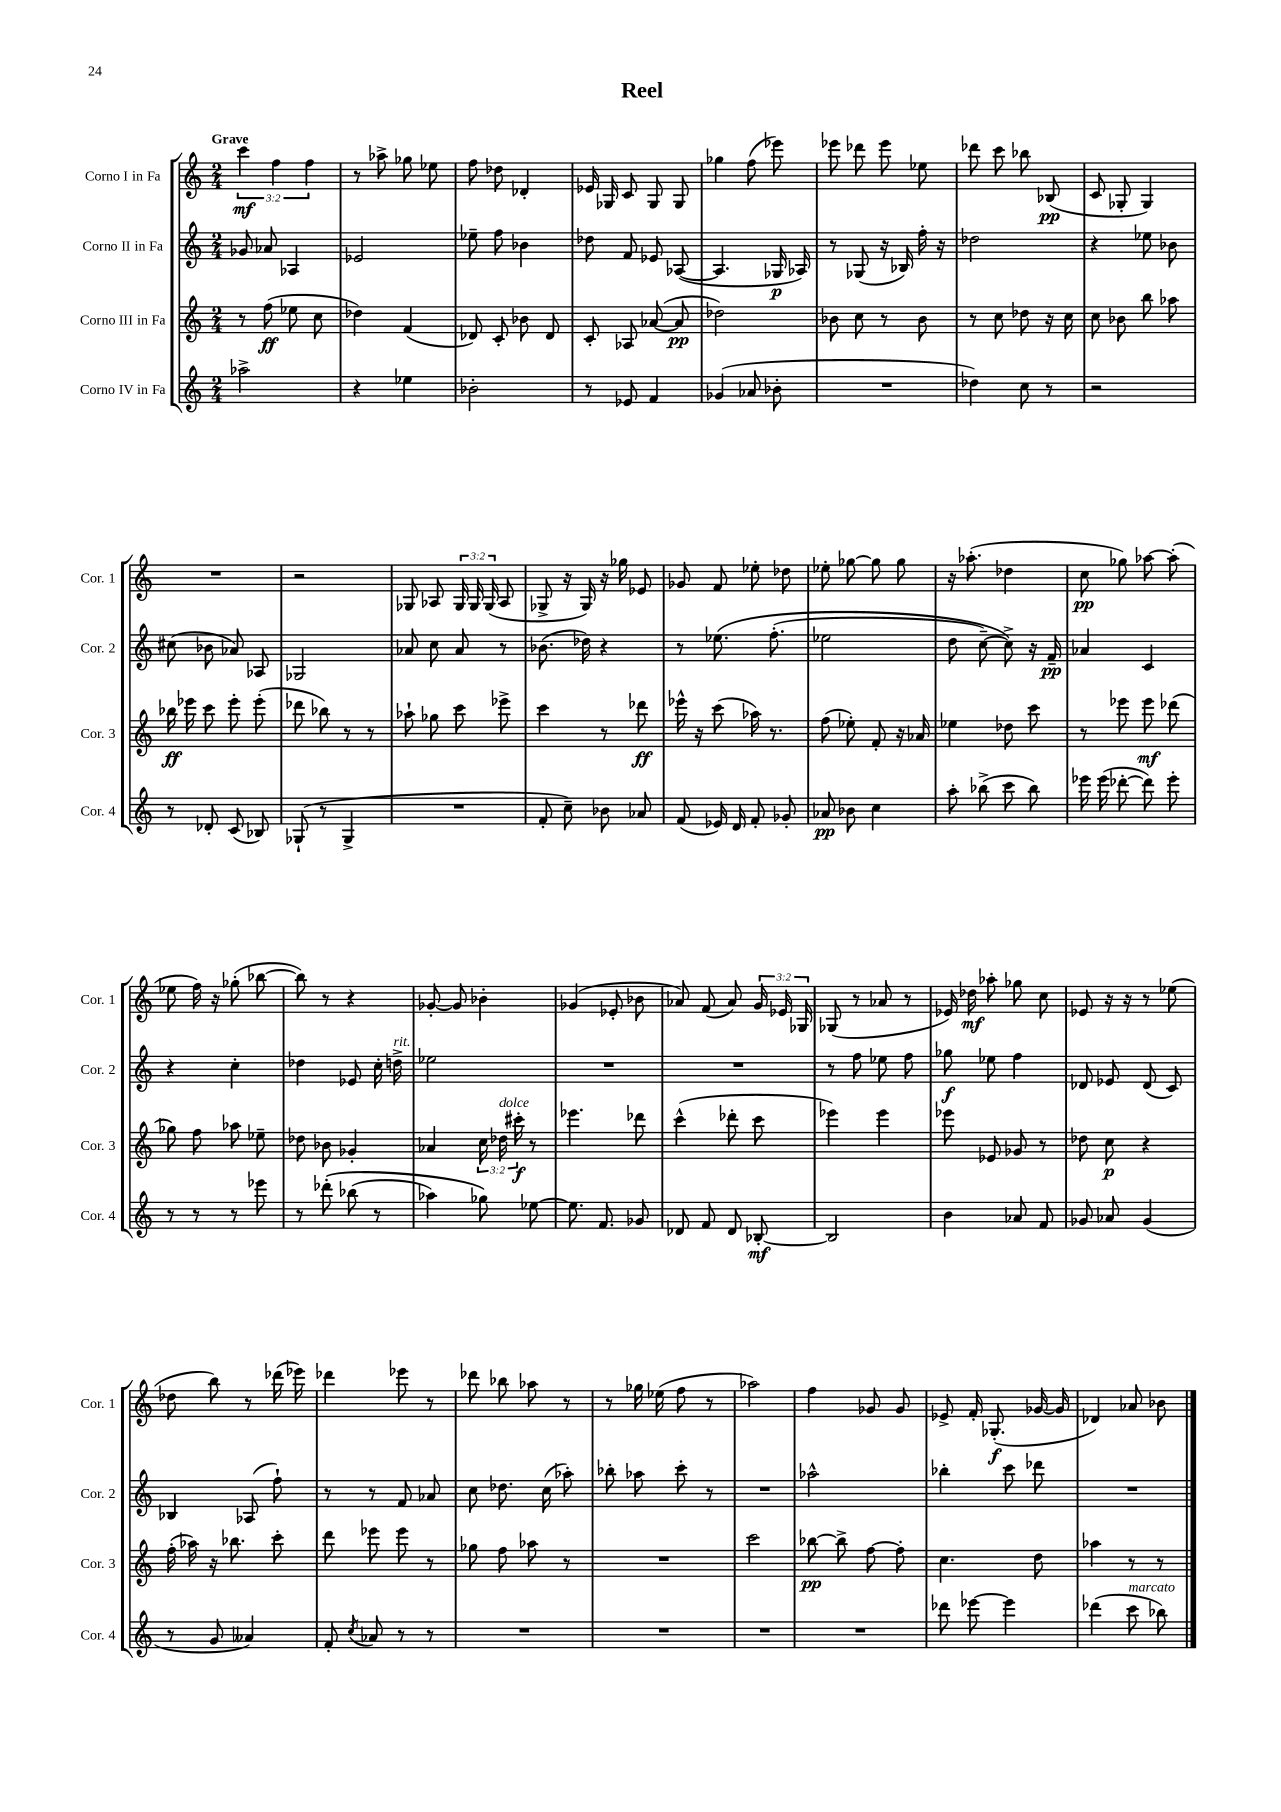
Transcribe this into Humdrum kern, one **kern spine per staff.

**kern	**kern	**kern	**kern
*staff4	*staff3	*staff2	*staff1
*clefG2	*clefG2	*clefG2	*clefG2
*k[]	*k[]	*k[]	*k[]
*M2/4	*M2/4	*M2/4	*M2/4
2aa-^\	8r	8g-/	6ccc\
.	(8ff\	8a-/	.
.	.	.	6ff\
.	8ee-\	4A-/	.
.	.	.	6ff\
.	8cc\	.	.
=	=	=	=
4r	4dd-\)	2e-/	8r
.	.	.	8aa-^\
4ee-\	(4f/	.	8gg-\
.	.	.	8ee-\
=	=	=	=
2b-'\	8d-/)	8ee-~\	8ff\
.	8c'/	8ff\	8dd-\
.	8b-\	4b-\	4d-'/
.	8d-/	.	.
=	=	=	=
8r	8c'/	8dd-\	16e-/
.	.	.	16G-/
8e-/	8A-/	8f/	8c/
4f/	([8a-/	8e-/	8G-/
.	8a-/]	([8A-/	8G-/
=	=	=	=
(4g-/	2dd-\)	4.A-/]	4gg-\
8a-/	.	.	(8ff\
8b-'\	.	16G-/	8eee-\)
.	.	16A-/)	.
=	=	=	=
2r	8b-\	8r	8eee-\
.	8cc\	(8G-/	8ddd-\
.	8r	16r	8eee-\
.	.	16B-/)	.
.	8b-\	16ff'\	8ee-\
.	.	16r	.
=	=	=	=
4dd-\)	8r	2dd-\	8ddd-\
.	8cc\	.	8ccc\
8cc\	8dd-\	.	8bb-\
8r	16r	.	(8B-/
.	16cc\	.	.
=	=	=	=
2r	8cc\	4r	8c/
.	8b-\	.	8G-'/
.	8bb\	8ee-\	4G-/)
.	8aa-\	8b-\	.
=	=	=	=
8r	16bb-\	(8cc#\	2r
.	16eee-\	.	.
8d-'/	8ccc\	8b-\	.
(8c/	8eee-'\	8a-/)	.
8B-/)	(8eee-'\	8A-/	.
=	=	=	=
(8G-`/	8ddd-\	2G-/	2r
8r	8bb-\)	.	.
4G-^/	8r	.	.
.	8r	.	.
=	=	=	=
2r	8aa-`\	8a-/	8G-/
.	8gg-\	8cc\	8A-/
.	8ccc\	8a-/	24G-/
.	.	.	24G-/
.	.	.	(24G-/
.	8eee-^\	8r	8A-/
=	=	=	=
8f'/	4ccc\	(8.b-\	8G-^/
8cc~\)	.	.	16r
.	.	16dd-\)	16G-/)
8b-\	8r	4r	16r
.	.	.	16gg-\
8a-/	8ddd-\	.	8e-/
=	=	=	=
(8f/	16eee-^^\	8r	8g-/
.	16r	.	.
16e-/)	(8ccc\	&(8.ee-\	8f/
16d/	.	.	.
8f'/	16aa-\)	.	8ee-'\
.	8.r	(8.ff'\	.
8g-'/	.	.	8dd-\
=	=	=	=
8a-/	(8ff\	2ee-\	8ee-'\
8b-\	8ee-'\)	.	[8gg-\
4cc\	8f'/	.	8gg-\]
.	16r	.	8gg-\
.	16a-/	.	.
=	=	=	=
8aa'\	4ee-\	8dd\	16r
.	.	.	(8.aa-'\
(8bb-^\	.	[8cc~\)	.
8ccc\	8dd-\	8cc^\]&)	4dd-\
8bb-\)	8ccc\	16r	.
.	.	16f~/	.
=	=	=	=
16eee-\	8r	4a-/	8cc\
(16eee-\	.	.	.
[8ddd-'\	8eee-\	.	8gg-\)
8ddd-\])	8eee-\	4c/	[8aa-\
8eee-'\	(8ddd-\	.	(8aa-'\]
=	=	=	=
8r	8gg-\)	4r	8ee-\
8r	8ff\	.	16ff\)
.	.	.	16r
8r	8aa-\	4cc'\	(8gg-'\
8eee-\	8ee-~\	.	[8bb-\
=	=	=	=
8r	8dd-\	4dd-\	8bb-\])
&(8ddd-'\	8b-\	.	8r
(8bb-\	4g-'/	8e-/	4r
8r	.	16cc'\	.
.	.	16dd^\	.
=	=	=	=
4aa-\)	4a-/	2ee-\	[8g-'/
.	.	.	8g-/]
8gg-\&)	24cc\	.	4b-'\
.	24dd-\	.	.
.	24ccc#'\	.	.
[8ee-\	8r	.	.
=	=	=	=
8.ee-\]	4.eee-\	2r	(4g-/
8.f/	.	.	.
.	.	.	8e-'/
8g-/	8ddd-\	.	8b-\
=	=	=	=
8d-/	(4ccc^^\	2r	8a-/)
8f/	.	.	(8f/
8d-/	8ddd-'\	.	8a-/)
[8B-'/	8ccc\	.	24g/
.	.	.	24e-/
.	.	.	24G-/
=	=	=	=
2B-/]	4eee-\)	8r	(8G-/
.	.	8ff\	8r
.	4eee-\	8ee-\	8a-/
.	.	8ff\	8r
=	=	=	=
4b\	8eee-\	8gg-\	16e-/)
.	.	.	16dd-\
.	8e-/	8ee-\	8aa-'\
8a-/	8g-/	4ff\	8gg-\
8f/	8r	.	8cc\
=	=	=	=
8g-/	8dd-\	8d-/	8e-/
8a-/	8cc\	8e-/	16r
.	.	.	16r
(4g-/	4r	(8d-/	8r
.	.	8c/)	(8ee-\
=	=	=	=
8r	(16ff'\	4B-/	8dd-\
.	16aa-\)	.	.
8g/	16r	.	8bb\)
.	8.bb-\	.	.
4a--/)	.	(8A-/	8r
.	8ccc'\	8ff`\)	(16ddd-\
.	.	.	16eee-\)
=	=	=	=
8f'/	8ddd\	8r	4ddd-\
8qcc/	.	.	.
8a-/	8eee-\	8r	.
8r	8eee-\	8f/	8eee-\
8r	8r	8a-/	8r
=	=	=	=
2r	8gg-\	8cc\	8ddd-\
.	8ff\	8.dd-\	8bb-\
.	8aa-\	.	8aa-\
.	.	(16cc\	.
.	8r	8aa-'\)	8r
=	=	=	=
2r	2r	8bb-'\	8r
.	.	8aa-\	16gg-\
.	.	.	(16ee-\
.	.	8ccc'\	8ff\
.	.	8r	8r
=	=	=	=
2r	2ccc\	2r	2aa-\)
=	=	=	=
2r	[8bb-\	2aa-^^\	4ff\
.	8bb-^\]	.	.
.	[8ff\	.	8g-/
.	8ff'\]	.	8g-/
=	=	=	=
8ddd-\	4.cc\	4bb-'\	8e-^/
[8eee-\	.	.	16f'/
.	.	.	(8.G-'/
4eee-\]	.	8ccc\	.
.	8dd\	8ddd-\	[16g-/
.	.	.	16g-/]
=	=	=	=
(4ddd-\	4aa-\	2r	4d-/)
8ccc\	8r	.	8a-/
8bb-\)	8r	.	8b-\
==	==	==	==
*-	*-	*-	*-
